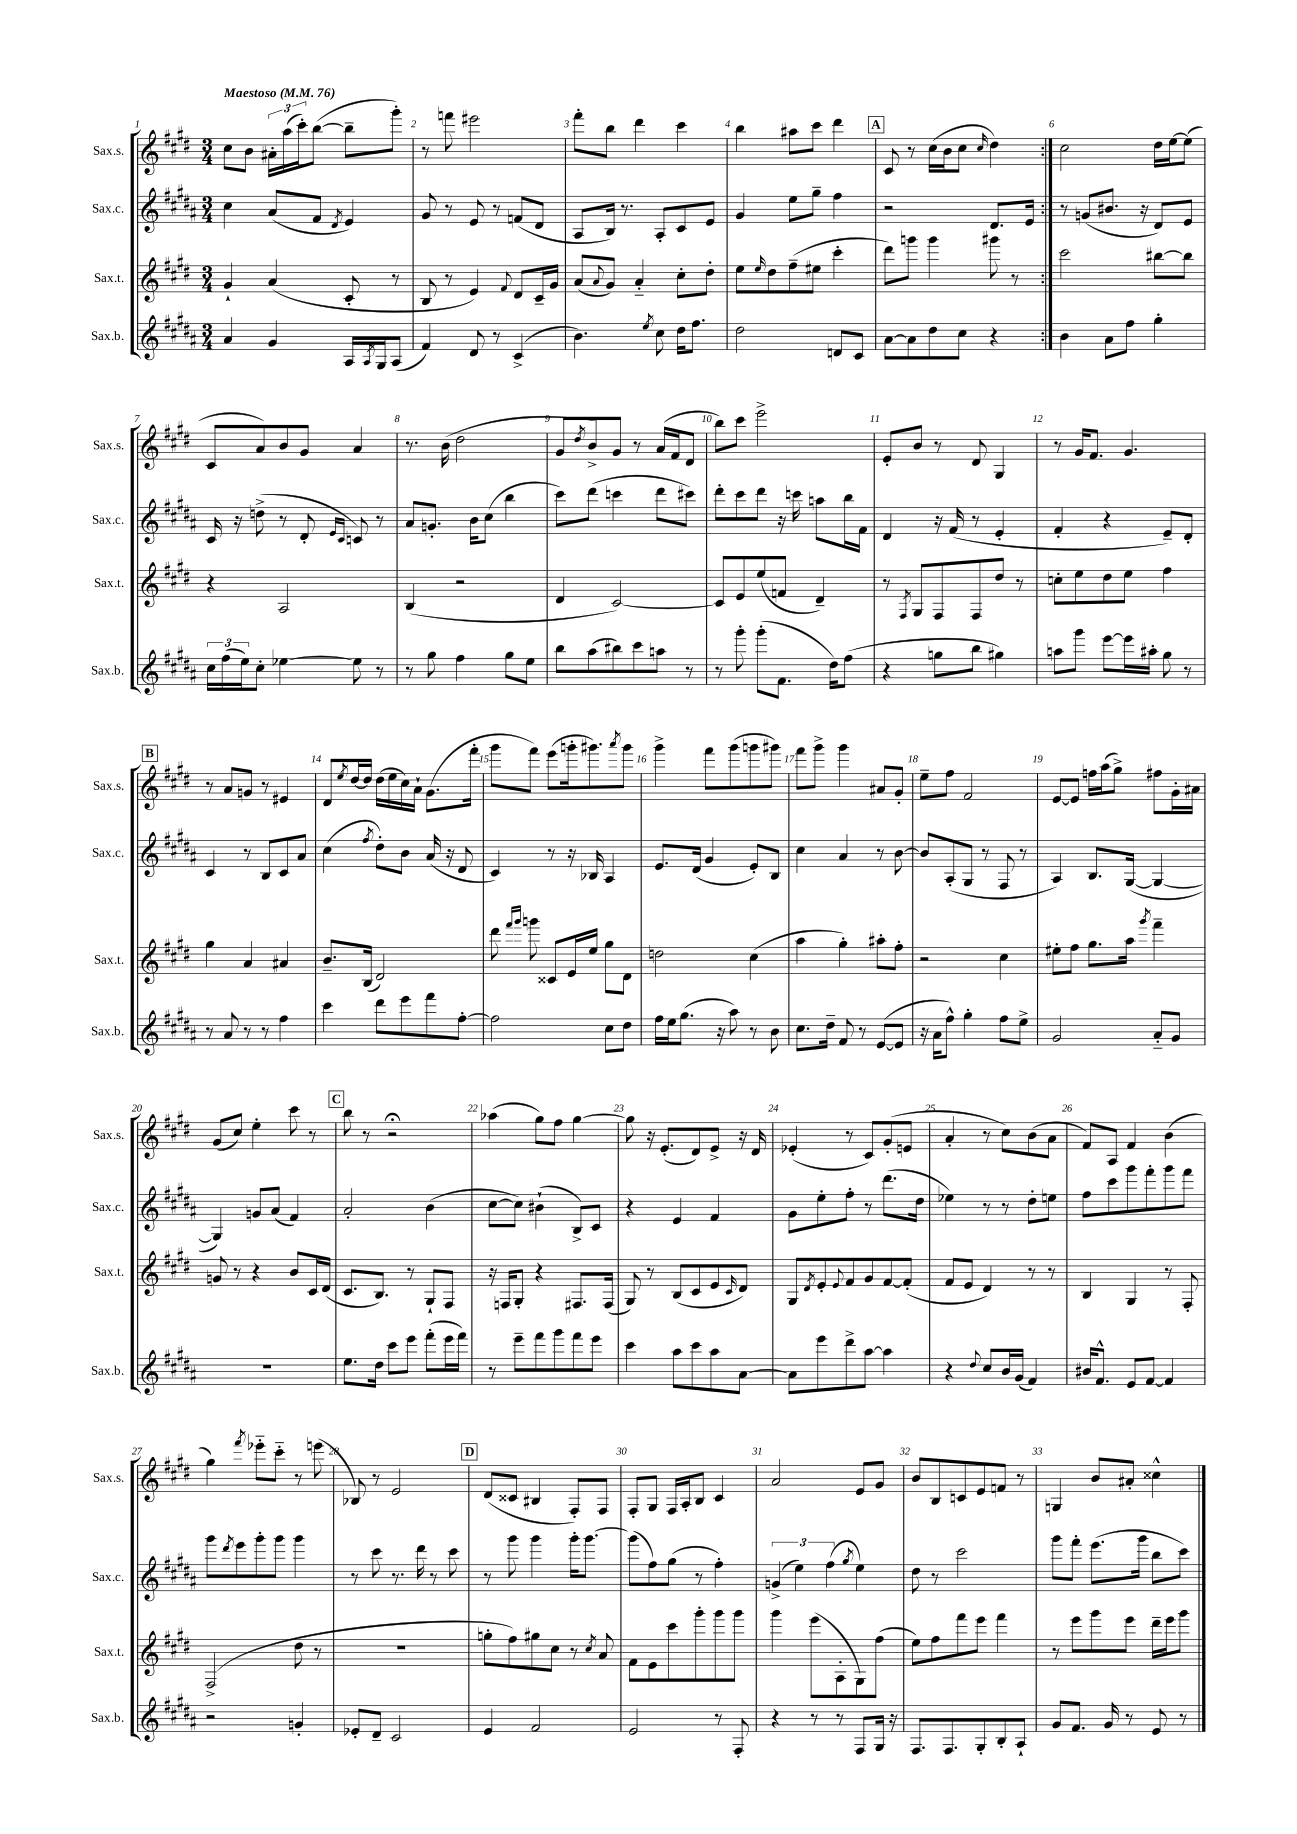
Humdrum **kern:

**kern	**kern	**kern	**kern
*staff4	*staff3	*staff2	*staff1
*clefG2	*clefG2	*clefG2	*clefG2
*k[f#c#g#d#a#]	*k[f#c#g#d#]	*k[f#c#g#d#a#]	*k[f#c#g#d#]
*M3/4	*M3/4	*M3/4	*M3/4
*MM76	*MM76	*MM76	*MM76
4a#	4g#`	4cc#	8cc#
.	.	.	8b
4g#	(4a	(8a#	24a#'
.	.	.	(24aa
.	.	.	24ccc#')
.	.	8f#	([8bb
.	.	8qd#	.
16A#	8c#'	4e)	8bb~]
8qA#	.	.	.
16G#	.	.	.
(8A#	8r	.	8ggg#')
=	=	=	=
4f#)	8B	8g#	8r
.	8r	8r	8fff
8d#	4e)	8e	2eee#
8r	.	8r	.
.	8qqf#	.	.
(4c#^	8d#	(8f	.
.	16c#~	8d#	.
.	16g#	.	.
=	=	=	=
4.b)	(8a	8A#	8fff#'
.	8qqa	.	.
.	8g#)	16B)	8bb
.	.	8.r	.
.	4a'~	.	4ddd#
8qee	.	.	.
8cc#	.	8A#'	.
16dd#	8cc#'	8c#	4ccc#
8.ff#	.	.	.
.	8dd#'	8e	.
=	=	=	=
2dd#	8ee	4g#	4bb
.	16qqee	.	.
.	8dd#	.	.
.	(8ff#~	8ee	8aa#
.	8ee#	8gg#~	8ccc#
8d	4ccc#'	4ff#	4ddd#
8c#	.	.	.
=	=	=	=
[8a#	8ddd#)	2r	8c#
8a#]	8ggg	.	8r
8dd#	4ggg	.	(16cc#
.	.	.	16b
8cc#	.	.	8cc#
.	.	.	16qqcc#
4r	8ggg#	8.d#	4dd#)
.	8r	.	.
.	.	16e	.
=:|!	=:|!	=:|!	=:|!
4b	2ccc#	8r	2cc#
.	.	(8g	.
8a#	.	8.b#	.
8ff#	.	.	.
.	.	16r	.
4gg#'	[8bb#	8d#)	16dd#
.	.	.	[16ee
.	8bb#]	8e	(8ee]
=	=	=	=
24cc#	4r	16c#	8c#
(24ff#	.	.	.
.	.	16r	.
24ee)	.	.	.
8cc#'	.	(8dd^	8a)
[4ee-	2A	8r	8b
.	.	8d#'	8g#
.	.	16qqe	.
.	.	16qqc#	.
8ee-]	.	8c)	4a
8r	.	8r	.
=	=	=	=
8r	(4B	8a#	8.r
8gg#	.	8.g'	.
.	.	.	(16b
4ff#	2r	.	2dd#
.	.	16b	.
.	.	(8cc#	.
8gg#	.	4bb	.
8ee	.	.	.
=	=	=	=
8bb	4d#	8ccc#)	8g#
.	.	.	8qdd#
(8aa#	.	(8ddd#	8b^)
8bb#)	[2c#)	4ccc	8g#
8ccc#	.	.	8r
8aa	.	8ddd#	(16a
.	.	.	16f#
8r	.	8ccc#)	8d#
=	=	=	=
8r	8c#]	8ddd#'	8bb)
8ggg#'	8e	8ccc#	8ccc#
(8ggg#'	(8ee	8ddd#	2eee^
8.f#	8f	16r	.
.	.	16ccc	.
.	4d#~)	8aa	.
16dd#)	.	.	.
(8ff#	.	16bb	.
.	.	16f#	.
=	=	=	=
4r	8r	4d#	8e'
.	8qF#	.	.
.	8G#	.	8b
8gg	8F#	16r	8r
.	.	(16f#	.
8bb	8F#	8r	8d#
4gg#)	8dd#	4e'	4G#
.	8r	.	.
=	=	=	=
8aa	8cc'	4f#'	8r
8ggg#	8ee	.	16g#
.	.	.	8.f#
[8eee	8dd#	4r	.
16eee]	8ee	.	4.g#
16aa#'	.	.	.
8gg#	4ff#	8e~)	.
8r	.	8d#'	.
=	=	=	=
8r	4gg#	4c#	8r
8a#	.	.	8a
8r	4a	8r	8g
8r	.	8B	8r
4ff#	4a#	8c#	4e#
.	.	8a#	.
=	=	=	=
4ccc#	8.b~	(4cc#	8d#
.	.	.	8qee
.	.	.	[16dd#
.	(16B	.	16dd#]
.	.	8qff#	.
8ddd#	2d#)	8dd#')	(16dd#
.	.	.	16ee
8eee	.	8b	16cc#)
.	.	.	16a`
8fff#	.	(16a#	(8.g#
.	.	16r	.
[8ff#'	.	8d#	.
.	.	.	16fff#'
=	=	=	=
2ff#]	8ddd#	4c#)	8ggg#
.	16qqfff#	.	.
.	16qqggg#	.	.
.	8ggg	.	8fff#)
.	8c##	8r	(8eee
.	16e	16r	16ggg'
.	16ee	16B-	8.ggg#)
8cc#	8gg#	4A#	.
.	.	.	8qaaa
8dd#	8d#	.	8ggg#
=	=	=	=
16ff#	2dd	8.e	4ggg#^
16ee	.	.	.
(8.gg#	.	.	.
.	.	(16d#	.
.	.	4g#	8fff#
16r	.	.	.
8aa#)	.	.	(8ggg#
8r	(4cc#	8e')	8ggg
8b	.	8B	8ggg#)
=	=	=	=
8.cc#	4aa	4cc#	8fff#
.	.	.	8ggg#^
16dd#~	.	.	.
8f#	4gg#')	4a#	4ggg#
8r	.	.	.
([8e	8aa#'	8r	8a#
8e]	8ff#'	[8b	8g#'
=	=	=	=
16r	2r	8b]	8ee~
16a#	.	.	.
8ff#^^)	.	(8A#'	8ff#
4gg#'	.	8G#	2f#
.	.	8r	.
8ff#	4cc#	8F#	.
8ee^	.	8r	.
=	=	=	=
2g#	8ee#'	4A#)	[8e
.	8ff#	.	8e]
.	8.gg#	8.B	16ff
.	.	.	(16aa
.	.	.	8gg#^)
.	16aa	([16G#	.
.	8qggg#	.	.
8a#'~	4fff#~	4G#_	8ff#
8g#	.	.	16g#'
.	.	.	16a#
=	=	=	=
2.r	8g	4G#])	(8g#
.	8r	.	8cc#)
.	4r	8g	4ee'
.	.	(8a#	.
.	8b	4f#)	8ccc#
.	16c#	.	8r
.	(16d#	.	.
=	=	=	=
8.ee	8.c#	2a#'	8bb
.	.	.	8r
16dd#	8.B)	.	.
8ccc#	.	.	2r;
8eee	8r	.	.
(8fff#'	8G#`	(4b	.
16eee	8F#	.	.
16fff#)	.	.	.
=	=	=	=
8r	16r	[8cc#	(4aa-
.	16F	.	.
8eee~	8G#'	8cc#])	.
8fff#	4r	(4b#`	8gg#)
8ggg#	.	.	8ff#
8fff#	8.F#	8B^)	[4gg#
8eee	.	8c#	.
.	(16F#	.	.
=	=	=	=
4ccc#	8G#)	4r	8gg#]
.	8r	.	16r
.	.	.	(8.e'
8aa#	(8B	4e	.
8ccc#	8c#	.	8d#)
8aa#	8e	4f#	8e^
.	16qqc#	.	.
[8a#	8d#)	.	16r
.	.	.	16d#
=	=	=	=
8a#]	8G#	8g#	(4e-'
.	8qd#	.	.
8eee	8e'	8ee'	.
.	8qqe	.	.
8ddd#^	8f#	8ff#'	8r
[8aa#	8g#	8r	8c#)
4aa#]	[8f#	(8.ddd#	(8g#'
.	(8f#']	.	8e
.	.	16dd#	.
=	=	=	=
4r	8f#	4ee-)	4a'
.	8e	.	.
8qqdd#	.	.	.
8cc#	4d#)	8r	8r
16b	.	8r	8cc#)
(16g#	.	.	.
4f#)	8r	8dd#'	(8b
.	8r	8ee	8a
=	=	=	=
16b#	4B	8ff#	8f#)
8.f#^^	.	.	.
.	.	8ccc#	8A
8e	4G#	8ggg#	4f#
[8f#	.	8fff#'	.
4f#]	8r	8ggg#	(4b
.	8F#'	8fff#	.
=	=	=	=
2r	(2F#^	8ggg#	4gg#)
.	.	8qddd#	.
.	.	8eee	.
.	.	.	8qfff#
.	.	8ggg#'	8eee-'~
.	.	8ggg#	8ccc#'~
4g'	8dd#	4ggg#	8r
.	8r	.	(8eee
=	=	=	=
8e-'	2.r	8r	8B-)
8d#~	.	8ccc#	8r
2c#	.	8.r	2e
.	.	16ddd#	.
.	.	8r	.
.	.	8ccc#	.
=	=	=	=
4e	8gg'	8r	(8d#
.	8ff#)	8ggg#	8c##
2f#	8gg#	4ggg#	4B#
.	8cc#	.	.
.	8r	16ggg#'	8F#')
.	.	[8.ggg#	.
.	8qcc#	.	.
.	8a	.	8F#
=	=	=	=
2e	8f#	(8ggg#]	8F#'
.	8e	8ff#)	8G#
.	8ccc#	(8gg#	16F#
.	.	.	16A'
.	8ggg#'	8r	8B
8r	8ggg#	4ff#')	4c#
8F#'	8ggg#	.	.
=	=	=	=
4r	4ggg#	(6g^	2a
.	.	6ee)	.
8r	(8eee	.	.
.	.	(6ff#	.
8r	8A'	.	.
.	.	8qgg#	.
8F#	8G#)	4ee)	8e
16G#	(8ff#	.	8g#
16r	.	.	.
=	=	=	=
8.F#	8ee)	8dd#	8b
.	8ff#	8r	8B
8.F#	.	.	.
.	8fff#	2ccc#	8c
8G#'	8eee	.	8e
8B'	4fff#	.	8f
8A#`	.	.	8r
=	=	=	=
8g#	8r	8ggg#	4G
8.f#	8eee	8fff#'	.
.	8ggg#	(8.eee	8b
16g#	.	.	.
8r	8eee	.	8a#'
.	.	16ggg#	.
8e	16ddd#~	8bb	4cc##^^
.	16eee	.	.
8r	8ggg#	8ccc#)	.
==	==	==	==
*-	*-	*-	*-
